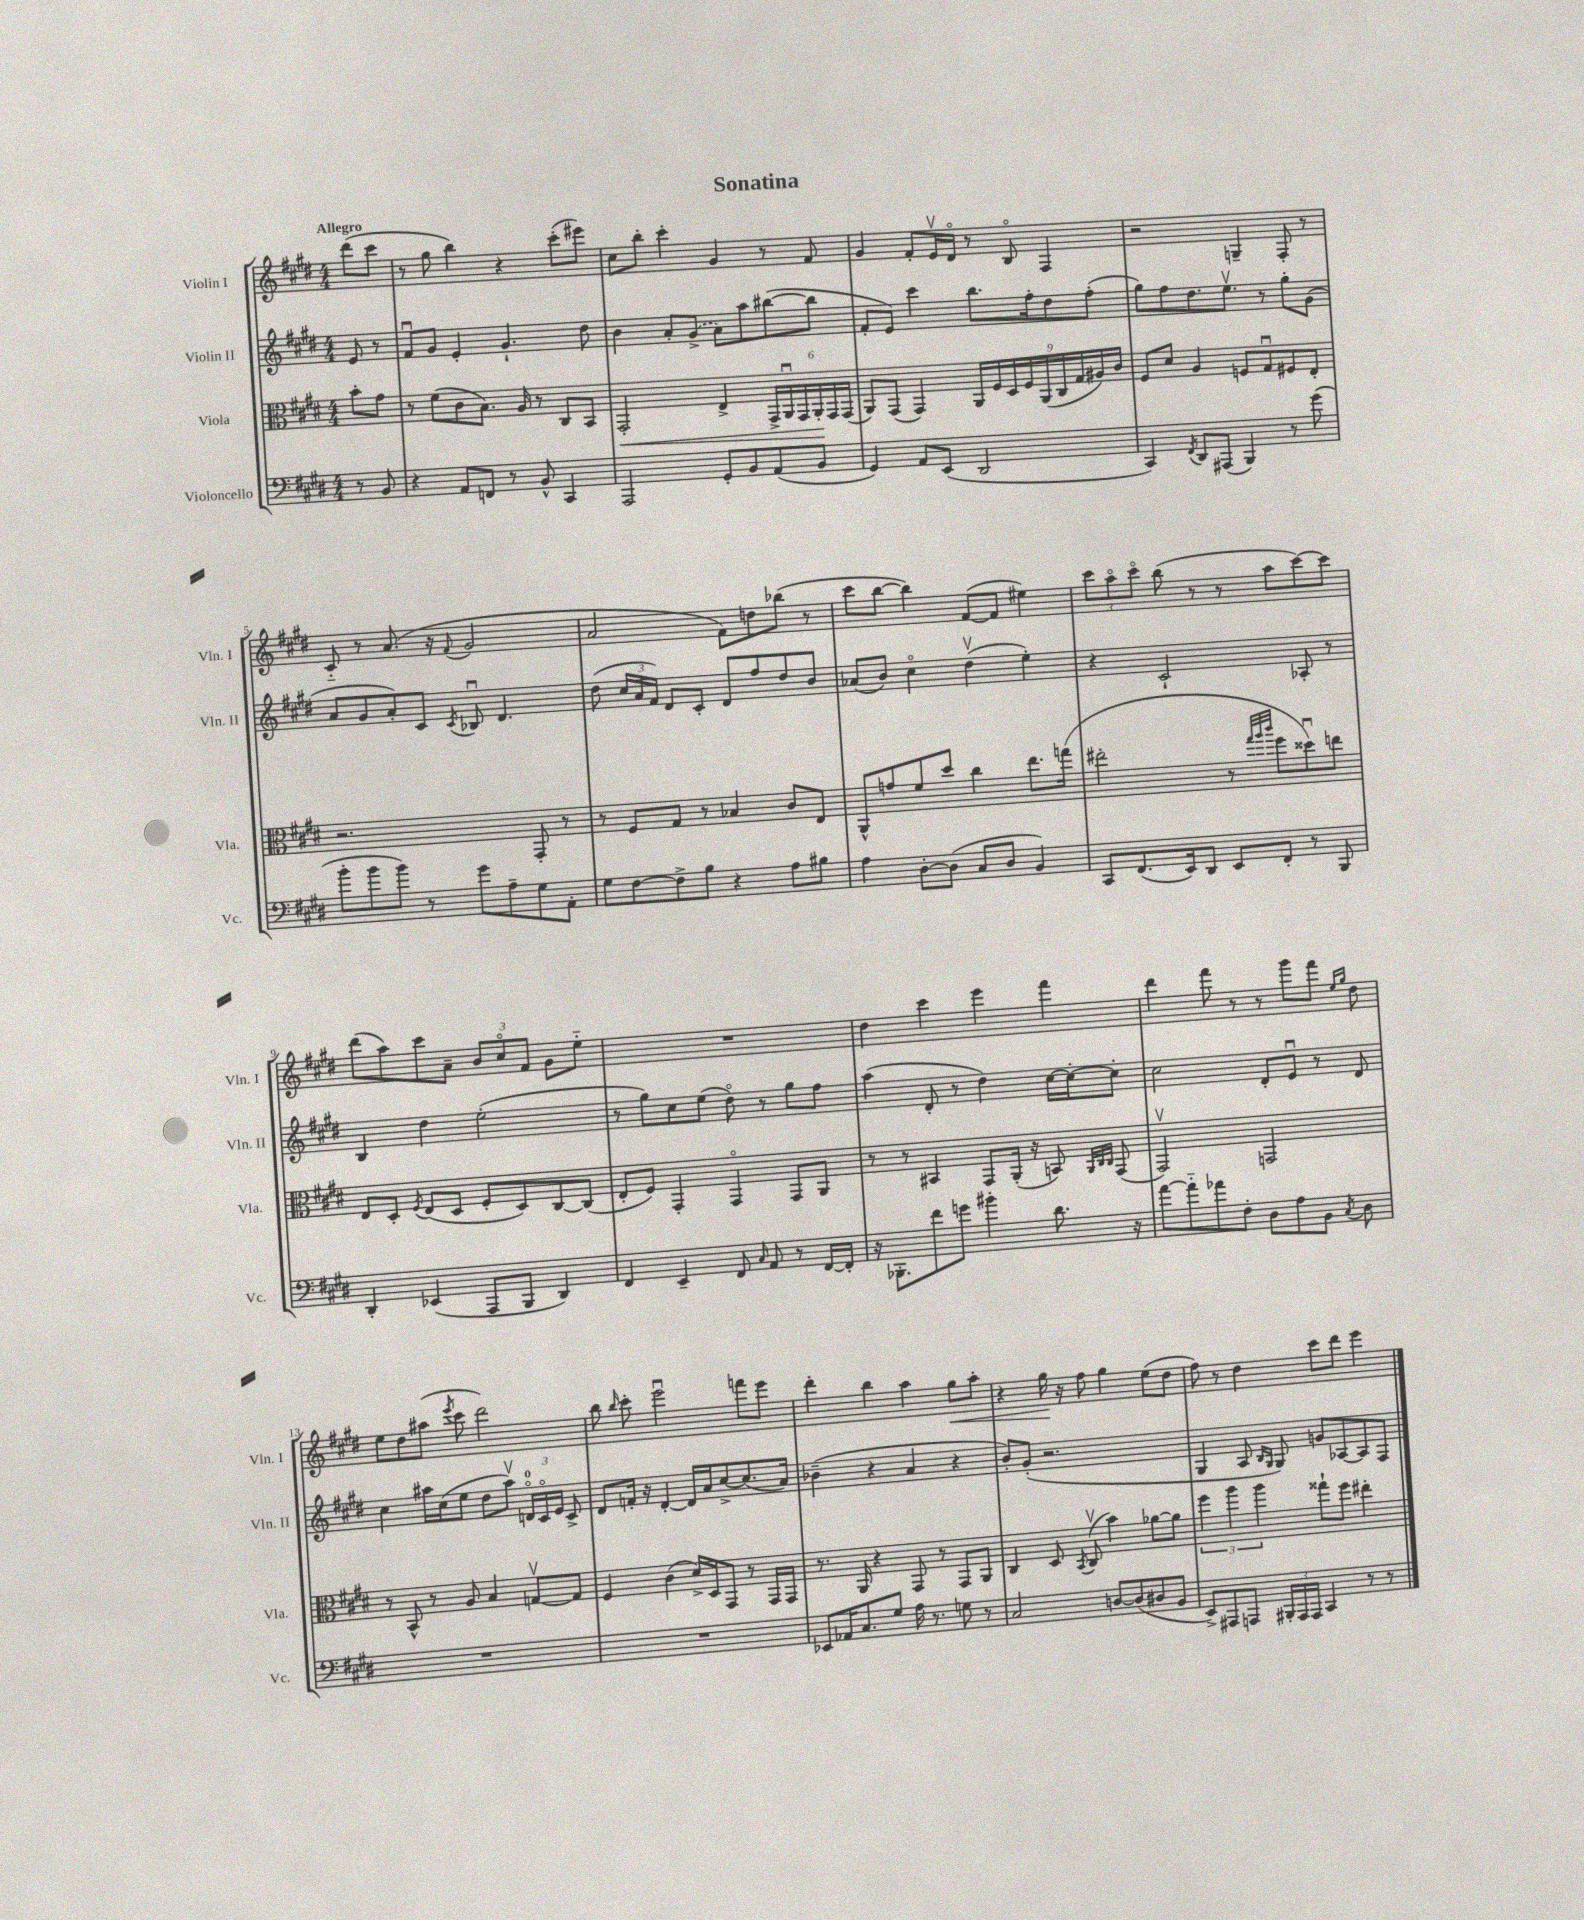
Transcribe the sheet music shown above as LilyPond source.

\header { title = "Sonatina" }
<<
\new StaffGroup <<
\new Staff = "s0" \with { instrumentName = "Violin I" shortInstrumentName = "Vln. I" } {
    \clef treble \key e \major \numericTimeSignature \time 4/4 \partial 4 \tempo "Allegro"
    \autoBeamOff dis'''8[( cis'''8] |
    r8 gis''8 b''4) r4 cis'''8[-.( eis'''8]) |
    cis''8[ b''8]-. cis'''4-. gis'4 r8 fis'8 |
    gis'4 fis'8[-. e'16\upbow dis'16]\flageolet r8 b8\flageolet fis4 |
    r2 g4-- fis8-. r8 |
    cis'8-_ r8 a'8.( r16 \appoggiatura { fis'8 } gis'2 |
    a'2 fis'8[) d''8 bes''8]( r8 |
    cis'''8[ b''8]~ b''4) fis'8[~( fis'8] eis''4) |
    \tuplet 3/2 { cis'''8[ a''8\flageolet cis'''8]\flageolet } b''8( r8 r8 a''8[ cis'''8~) cis'''8] |
    dis'''8[( a''8) cis'''8 a'8]-- \tuplet 3/2 { b'8[ cis''8\flageolet fis'8] } gis'8[ e''8]-_ |
    R1 |
    dis''4 cis'''4 e'''4 fis'''4 |
    dis'''4 fis'''8 r8 r8 gis'''8[ fis'''8] \grace { e''16[ gis''16] } dis''8 |
    e''8[ dis''8 ais''8]( \acciaccatura { e'''8 } cis'''8 dis'''2) |
    b''8 \grace { b''16 } cis'''8-. e'''2\downbow f'''8[ e'''8] |
    dis'''4-. b''4 a''4 gis''8[\< a''8]-. |
    r4 gis''16\! r16 fis''8 gis''4 e''8[( dis''8] |
    fis''8) r8 dis''4 cis'''8[ dis'''8] e'''4 \bar "|." |
}
\new Staff = "s1" \with { instrumentName = "Violin II" shortInstrumentName = "Vln. II" } {
    \clef treble \key e \major \numericTimeSignature \time 4/4 \partial 4
    \autoBeamOff e'8 r8 |
    fis'8[\downbow gis'8] e'4-. gis'4.-! dis''8 |
    b'4 a'8[-. \once \slurDashed gis'8]->( a'8[) a''8 bis''8~( bis''8] |
    fis'8[-. e'8]) cis'''4 b''8.[ fis''16-. dis''8 fis''8]-.( |
    gis''8[) fis''8 dis''8. e''8.]\upbow r8 gis''8[-. gis'8]( |
    a'8[ gis'8 a'8-.) cis'8] \acciaccatura { cis'8 } bes8\downbow dis'4. |
    dis''8( \tuplet 3/2 { cis''16[ a'16 fis'16]) } dis'8[ cis'8]-. dis'8[ fis''8 dis''8 b'8] |
    aes'8[( b'8]) cis''4\flageolet dis''4\upbow( e''4-.) |
    r4 cis'2-! aes8-. r8 |
    b4 dis''4 e''2-.( |
    r8 gis''8[) cis''8 e''8]( dis''8\flageolet) r8 gis''8[ fis''8] |
    a''4( dis'8-. r8 dis''4) cis''16[~ cis''16~-. cis''8]-. |
    cis''2 dis'8[-. e'8]\downbow r8 dis'8 |
    cis''4 ais''16[ cis''16( e''8] dis''8[ ais''8]\upbow) \tuplet 3/2 { d'16[-0\flageolet cis'16\flageolet e'16] } cis'8-> |
    dis'8[ f'16]-. r16 dis'4~-. dis'16[ a'16 cis''8~-> cis''8.( a'16]) |
    bes'4--( r4 a'4 r4 |
    b'8[-.) gis'8]-.( r2. |
    gis4 a8 \grace { b16[ gis16] } gis8) g'8[ aes8~ aes8 fis8] \bar "|." |
}
\new Staff = "s2" \with { instrumentName = "Viola" shortInstrumentName = "Vla." } {
    \clef alto \key e \major \numericTimeSignature \time 4/4 \partial 4
    \autoBeamOff b'8[-. gis'8] |
    r8 fis'8[( cis'8 b8.]) a16 r8 cis8[ b,8] |
    gis,2-.\< e4-> \tuplet 6/4 { gis,16[-> a,16\downbow gis,16 a,16-.\! gis,16 gis,16]( } |
    a,8[) gis,8]( gis,4) \tuplet 9/8 { a,16[ fis16 dis16 fis16 a,16( cis16 gis16 ais16) cis'16] } |
    fis8[ dis'8] a4 f8[ gis8\downbow fis8 e8]-. |
    r2. gis,8-. r8 |
    r8 fis8[ gis8] r8 bes4 cis'8[ e8] |
    a,8[-^ g'8 fis'8 dis''8] cis''4 e''8.[ g''16]( |
    eis''2-. r8 \grace { gis''32[ a''32 cis'''32] } fis''8[ disis''8\downbow) e''8] |
    e8[ dis8]-. \acciaccatura { fis8 } e8[( dis8] fis8[-. dis8) cis8~ cis8]( |
    e8[-. fis8]) gis,4-. gis,4\flageolet gis,8[ a,8] |
    r8 r8 bis,4 gis,8[ a,16]-.( r16 b,8) \grace { a,32[ cis32 cis32] } gis,8( |
    gis,2\upbow) g,2 |
    r8 b,8-^ r8 a8 b4 g8[~\upbow g8] |
    fis4 cis'4( dis'16[->) dis16 gis,8] r8 gis,16[ gis,16] |
    r8. a,16 r4 gis,8 r8 gis,8[ a,8] |
    cis4 dis8 \acciaccatura { b,8 } cis8\upbow( b'4) aes'8[~ aes'8] |
    \tuplet 3/2 { fis''4 a''4 a''4 } gisis''8[-! fis''8] eis''4-. \bar "|." |
}
\new Staff = "s3" \with { instrumentName = "Violoncello" shortInstrumentName = "Vc." } {
    \clef bass \key e \major \numericTimeSignature \time 4/4 \partial 4
    \autoBeamOff r8 b,8 |
    r4 a,8[ f,8] r8 b,8-^ cis,4 |
    a,,2 gis,8[-. b,8 a,8( b,8] |
    gis,4) a,8[ e,8]( dis,2 |
    cis,4) \acciaccatura { fis,8 } dis,8[ ais,,8]( b,,4) r8 gis'8( |
    b'8[-. b'8 b'8]) r8 gis'8[ a8-- gis8 a,8]-. |
    gis8[ fis8~ fis8-> b8] r4 a8[ bis8] |
    a4 dis8[~-. dis8]( cis8[ dis8] b,4) |
    cis,8[ fis,8.( e,16) dis,8] e,8[ fis,8]-. r8 b,,8 |
    dis,4-. ees,4( a,,8[ b,,8] dis,4) |
    fis,4 e,4-- fis,8 \grace { cis16 } a,8 r8 fis,16[~ fis,16]-. |
    r16 bes,,8.[-. fis'8 g'8] bis'4-. dis'8. r16 |
    a'8[~ a'8-_ aes'8 fis8]-. dis8[ a8 b,8] \acciaccatura { cis8 } dis8 |
    R1 |
    R1 |
    ees,8[ aes,16 cis8. gis8] a16 r8. g8 r8 |
    cis2 d8[~ d8( dis8 b,8] |
    e,8[->) ais,,8 a,,8] \tuplet 3/2 { bis,,16[-. a,,16 a,,16] } cis,4 r8 r8 \bar "|." |
}
>>
>>
